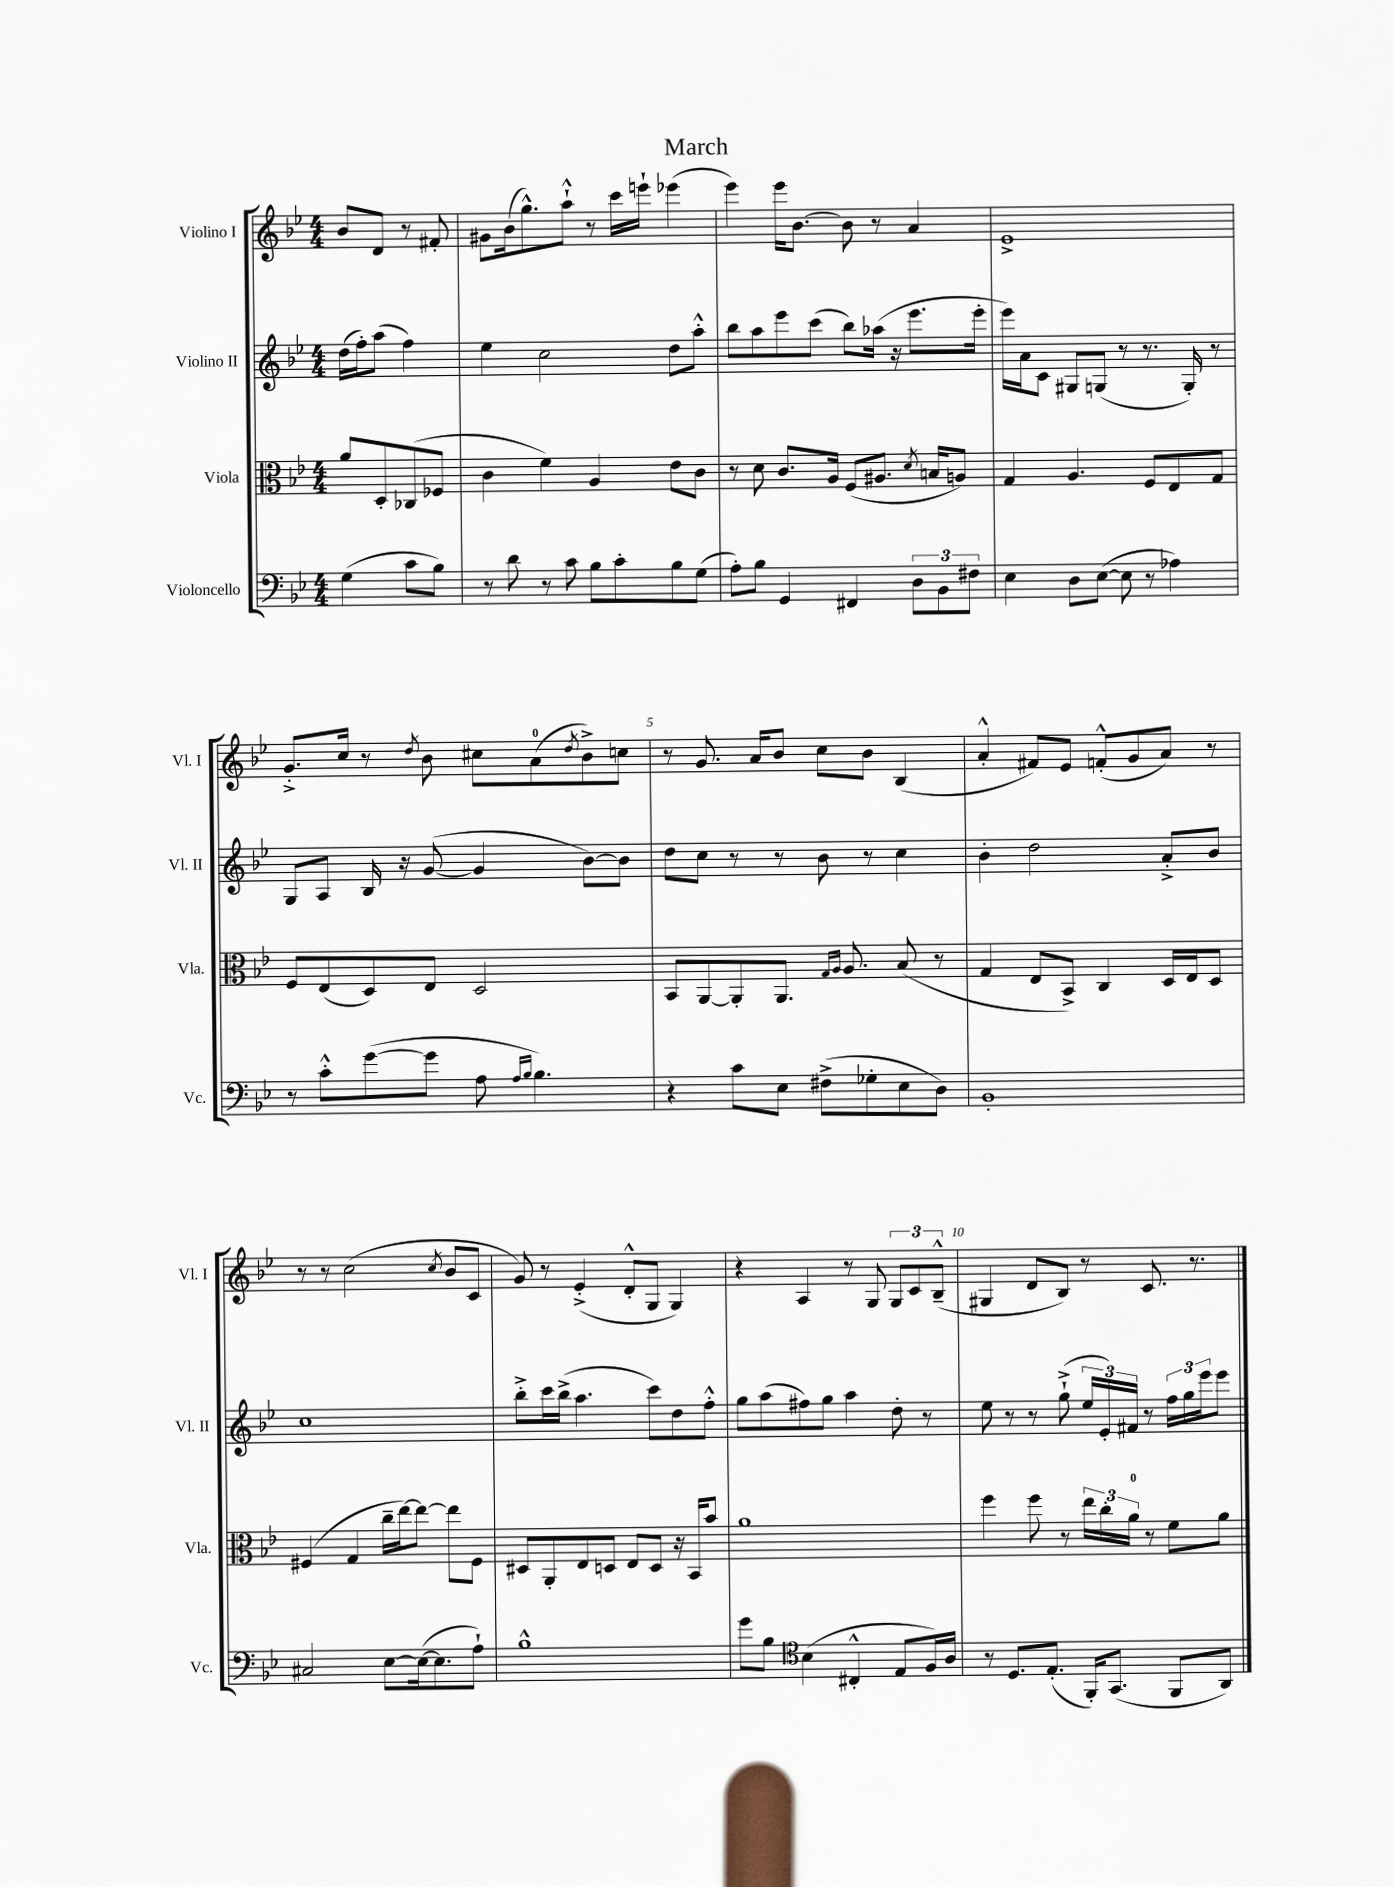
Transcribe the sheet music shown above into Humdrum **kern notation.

**kern	**kern	**kern	**kern
*part4	*part3	*part2	*part1
*staff4	*staff3	*staff2	*staff1
*I"Violoncello	*I"Viola	*I"Violino II	*I"Violino I
*I'Vc.	*I'Vla.	*I'Vl. II	*I'Vl. I
*clefF4	*clefC3	*clefG2	*clefG2
*k[b-e-]	*k[b-e-]	*k[b-e-]	*k[b-e-]
*M4/4	*M4/4	*M4/4	*M4/4
=	=	=	=
(4G\	8a/L	(16dd\LL	8b-/L
.	.	16ff'\J)	.
.	8D'/	(8aa\J	8d/J
8c\L	(8C-X/	4ff\)	8r
8B-\J)	8F-X/J	.	8f#X'/
=1	=1	=1	=1
8r	4c\	4ee-\	8g#X\L
8d\	.	.	(16b-\k
.	.	.	8.gg^^\)
8r	4f\)	2cc\	.
8c\	.	.	8aa`^^\J
8B-\L	4A/	.	8r
8c'\	.	.	16ccc\LL
.	.	.	16eeen`\JJ
8B-\	8e-\L	8dd\L	(4eee-X\
(8G\J	8c\J	8aa'^^\J	.
=2	=2	=2	=2
8A'\L)	8r	8bb-\L	4eee-\)
8B-\J	8d\	8aa\	.
4GG/	8.c/L	8eee-\	16eee-\KL
.	.	.	[8.b-\J
.	.	(8ccc\J	.
.	16A/Jk	.	.
4FF#X/	(8F/L	8bb-\L)	8b-\]
.	8.A#X/J	(16aa-X\Jk	8r
.	.	16r	.
12D\L	.	8.eee-\L	4a/
.	8qd/	.	.
.	16Bn/KL	.	.
12BB-\	.	.	.
.	8An/J)	.	.
12F#X\J	.	.	.
.	.	16eee-'\Jk	.
=3	=3	=3	=3
4E-\	4G/	16eee-\LL)	1e-^
.	.	16a\J	.
.	.	8c\J	.
8D\L	4.A/	8G#X/L	.
([8E-\J	.	(8Gn/J	.
8E-\]	.	8r	.
8r	8F/L	8.r	.
4A-X\)	8E-/	.	.
.	.	16G'/)	.
.	8G/J	8r	.
!!LO:LB:g=z
=4	=4	=4	=4
8r	8F/L	8G/L	8.g'^/L
8c'^^\L	(8E-/	8A/J	.
.	.	.	16cc/Jk
([8g\	8D/)	16B-/	8r
.	.	16r	.
.	.	.	8qdd/
8g\J]	8E-/J	([8g/	8b-\
8A\	2D/	4g/]	8cc#X\L
16qqA/LL	.	.	.
16qqB-/JJ	.	.	.
4.B-\)	.	.	(8a\
.	.	.	8qdd/
.	.	[8b-\L)	8b-^\)
.	.	8b-\J]	8ccn\J
=5	=5	=5	=5
4r	8BB-/L	8dd\L	8r
.	[8AA/	8cc\J	8.g/
8c\L	8AA'/]	8r	.
.	.	.	16a/KL
8E-\J	8.AA/J	8r	8b-/J
(8F#X^\L	.	8b-\	8cc\L
.	16qqG/LL	.	.
.	16qqA/JJ	.	.
.	8.A/	.	.
8G-X'\	.	8r	8b-\J
8E-\	(8B-/	4cc\	(4B-/
8D\J)	8r	.	.
=6	=6	=6	=6
1BB-'	4G/	4b-'\	4a'^^/
.	8E-/L	2dd\	8f#X/L)
.	8BB-^/J)	.	8e-/J
.	4C/	.	(8fn'^^/L
.	.	.	8g/
.	16D/LL	8a'^/L	8a/J)
.	16E-/J	.	.
.	8D/J	8b-/J	8r
!!LO:LB:g=z
=7	=7	=7	=7
2C#X/	(4F#X/	1cc	8r
.	.	.	8r
.	4G/	.	(2cc\
[8E-\L	16cc~\LL	.	.
.	[16ee-\J)	.	.
(16E-\k_	8ee-\J_	.	.
8.E-\]	.	.	.
.	.	.	8qcc/
.	8ee-\L]	.	8b-/L
8A`\J)	8F#\J	.	8c/J
=8	=8	=8	=8
1B-^^	8D#X/L	8bb-'^\L	8g/)
.	8AA'/	16ccc\L	8r
.	.	(16bb-^\JJ	.
.	8E-/	4.aa\	(4e-'^/
.	8Dn/J	.	.
.	8E-/L	.	8d'^^/L
.	8D/J	8ccc\L)	8G/J
.	16r	8dd\	4G/)
.	16BB-/KL	.	.
.	8b-/J	8ff'^^\J	.
=9	=9	=9	=9
8g\L	1a	8gg\L	4r
8B-\J	.	(8aa\	.
*clefC4	*	*	*
(4B-\	.	8ff#X\)	4A/
.	.	8gg\J	.
4C#X'^^/	.	4aa\	8r
.	.	.	8G/
8E-/L	.	8dd'\	12G/L
.	.	.	12c/
16F/L)	.	8r	.
.	.	.	(12B-~^^/J
16A/JJ	.	.	.
=10	=10	=10	=10
8r	4ff\	8ee-\	4G#X/
8.D/L	.	8r	.
.	8ff\	8r	8d/L
(8.E-'/J	.	.	.
.	8r	(8gg`^\	8B-/J)
16FF'/KL)	24ee-\LL	24ee-/LL	8r
.	24cc'\	24e-'/)	.
(8.GG/J	.	.	.
.	24a\JJ	24f#X/JJ	.
.	8r	8r	8.c/
8FF/L	8f\L	24ff\LL	.
.	.	24gg\	.
.	.	.	8.r
.	.	24eee-\J	.
8AA/J)	8a\J	8eee-\J	.
==	==	==	==
*-	*-	*-	*-
